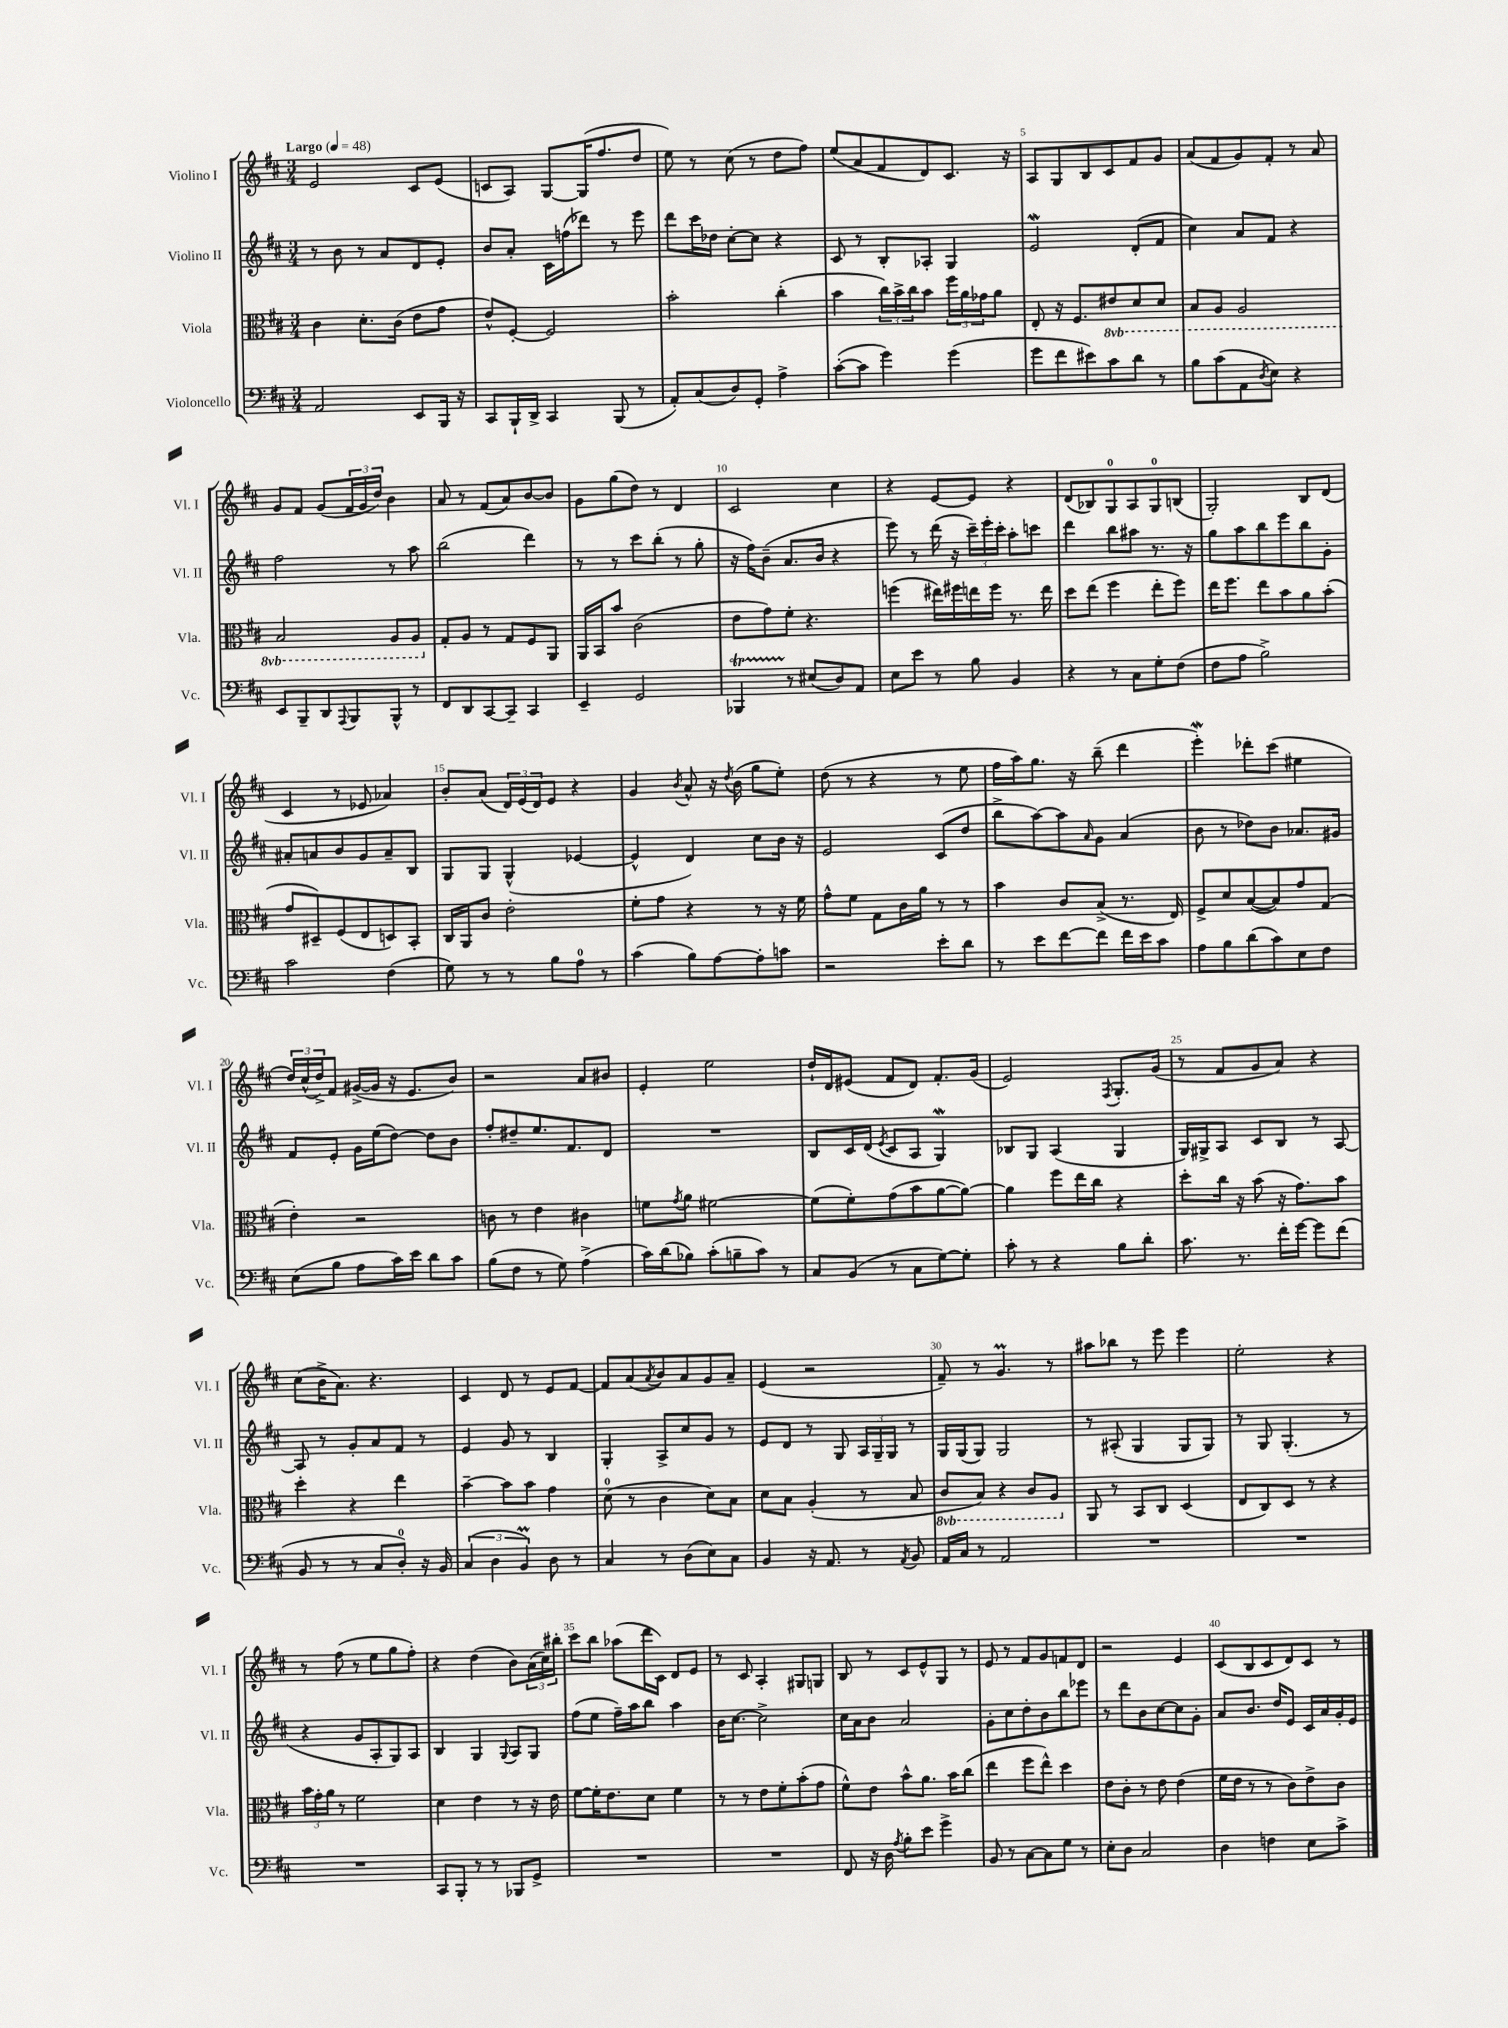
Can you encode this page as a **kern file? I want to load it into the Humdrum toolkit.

**kern	**kern	**kern	**kern
*staff4	*staff3	*staff2	*staff1
*clefF4	*clefC3	*clefG2	*clefG2
*k[f#c#]	*k[f#c#]	*k[f#c#]	*k[f#c#]
*M3/4	*M3/4	*M3/4	*M3/4
*MM48	*MM48	*MM48	*MM48
2AA/	4c#\	8r	2e/
.	.	8b\	.
.	8.d'\L	8r	.
.	.	8a/L	.
.	(16c#\Jk	.	.
8EE/L	8e\L	8d/	8c#/L
16BBB/Jk	8g\J	8e'/J	(8e/J
16r	.	.	.
=	=	=	=
8CC#/L	8e^^/L)	8b/L	8c/L
16BBB`/L	[8F#'/J	8a'/J	8A/J)
16DD^/JJ	.	.	.
4CC#/	2F#/]	16c#\LL	[8G/L
.	.	(16ff\J	.
.	.	8ddd-\J)	(16G/]K
.	.	.	8.ff#/
(8BBB/	.	8r	.
8r	.	8eee\	8dd/J
=	=	=	=
8AA'/L)	2b'\	8ddd\L	8ee\)
(8C#/	.	16ccc#\L	8r
.	.	16dd-\JJ	.
8D/)	.	[8cc#'\L	(8cc#\
8GG'/J	.	8cc#\]J	8r
4A^\	(4cc#'\	4r	8dd\L
.	.	.	8ff#\J)
=	=	=	=
([8c#'\L	4b\	8c#/	(8ee/L
8c#\]J	.	8r	8a/
4g\)	24cc#\LL)	8B'/L	8f#/
.	24b^\	.	.
.	24cc#\J	.	.
.	8b\J	8A-'/J	8d/)
(4g\	24ff#\LL	4G/	8.c#/J
.	24a\	.	.
.	24g-\J	.	.
.	8a\J	.	.
.	.	.	16r
=	=	=	=
8g\L	8E'/	2e/	8A/L
8f#\	16r	.	8G/
.	8.F#/L	.	.
8e#\)	.	.	8B/
8c#\	8E#/	.	8c#/
8d\J	8D/	(8d'/L	8f#/
8r	8D/J	8f#/J	8g/J
=	=	=	=
8B\L	8BB/L	4cc#\)	(8a/L
(8c#\	8AA/J	.	8f#/
8AA\	2AA/	8a/L	8g/)
8qD/	.	.	.
8E\J)	.	8f#/J	8f#'/J
4r	.	4r	8r
.	.	.	8a/
=	=	=	=
8EE/L	2BB/	2ff#\	8g/L
8BBB~/	.	.	8f#/J
8DD/	.	.	(8g/L
8qqAAA/	.	.	.
8BBB/	.	.	24f#/L
.	.	.	24g/
.	.	.	24dd/JJ)
8BBB^^/J	8AA/L	8r	4b\
8r	8AA/J	8aa\	.
=	=	=	=
8FF#/L	8G'/L	(2bb\	8a/
8DD/	8A/J	.	8r
[8CC#/	8r	.	(8f#/L
8CC#~/]J	8G/L	.	8a/)
4CC#/	8F#/	4ddd\)	[8b/
.	8AA/J	.	8b/]J
=	=	=	=
4EE~/	16AA/LL	8r	8g\L
.	16BB/J	.	.
.	8b/J	8r	(8gg\
2GG/	(2c#\	8ccc#\L	8dd\J)
.	.	(8bb'\J	8r
.	.	8r	4d/
.	.	8gg'\	.
=	=	=	=
4BBB-/	8e\L	16r	2c#/
.	.	16ff#\LK)	.
.	8g\)	(8b~\J	.
8r	8f#'\J	8.a/L	.
(8E#/L	4.r	.	.
.	.	16b/Jk	.
8D/)	.	4r	4cc#\
8AA/J	.	.	.
=	=	=	=
8E\L	(4ff\	8eee\)	4r
8e\J	.	8r	.
8r	16ee#\LL)	(16ddd\	[8e/L
.	16ff#\	16r	.
8B\	16ee\	24ccc#~\LL)	8e/]J
.	.	24eee'\	.
.	16ff#\JJ	.	.
.	.	24ccc#'\JJ	.
4BB/	8.r	8aa'\L	4r
.	.	8ccc\J	.
.	16ee\	.	.
=	=	=	=
4r	8dd\L	4ddd\	(8d/L
.	(8ee\J	.	8B-/)
8r	4ff#\	8bb\L	8G/
8C#\L	.	8aa#\J	8A/
8G'\	8ee'\L	8.r	8G/
(8F#\J	8ff#\J)	.	(8B/J
.	.	16r	.
=	=	=	=
8F#\L	16ee\LK	8gg\L	2G'/)
.	8.ff#\J	.	.
8A\J	.	8aa\	.
2B^\)	8ee\L	8bb\	.
.	8b\	8eee\	.
.	8a\	8bb\	8B/L
.	(8b'\J	8g'\J	(8d/J
=	=	=	=
2c#\	8g/L	8a#'/L	4c#/
.	8D#~/)	8a/	.
.	(8F#/	8b/	8r
.	8E/	8g/	8e-/
(4F#\	8D/)	8a~/	4a-/)
.	8BB'/J	8B/J	.
=	=	=	=
8G\)	16C#/LL	8G/L	8b'/L
.	16AA/J	.	.
8r	8c#/J	8G/J	(8a/J
8r	2e'\	(4G^^/	24d/LL)
.	.	.	(24e/
.	.	.	24d/J)
8B\L	.	.	8e/J
8A\J	.	[4e-/	4r
8r	.	.	.
=	=	=	=
(4c#\	8f#'\L	4e-^^/]	4g/
.	8g\J	.	.
.	.	.	8qb/
8B\L)	4r	4d/)	8a^^/
[8A\	.	.	16r
.	.	.	8qdd/
.	.	.	(16b\
8A'\]	8r	8cc#\L	8gg\L
8c\J	16r	16b\Jk	8ee'\J)
.	16f#\	16r	.
=	=	=	=
2r	8g^^\L	2e/	(8dd\
.	8f#\J	.	8r
.	8G\L	.	4r
.	16c#\L	.	.
.	16a\JJ	.	.
8e'\L	8r	(8c#/L	8r
8d\J	8r	8dd/J	8ee\
=	=	=	=
8r	4b\	8bb^\L	16ff#\LL
.	.	.	16aa\J)
8e\L	.	[8aa\)	8.gg\J
[8f#\	8c#/L	8aa\]	.
.	.	.	16r
.	.	16qqa/	.
8f#\]J	(8B^/J	8g\J	(8bb~\
16f#\LL	8.r	(4a/	4ddd\
16e\J	.	.	.
8c#\J	.	.	.
.	16E/)	.	.
=	=	=	=
8A\L	8F#^/L	8b\	4eee'\)
8B\	8d/	8r	.
(8d\	([8B/	8dd-\L)	8ddd-'\L
8c#\)	8B/])	8b\J	(8ccc#\J
8E\	8g/	8.a-/L	4ee#\
8F#\J	(8G/J	.	.
.	.	16g#/Jk	.
=	=	=	=
(8E\L	4e'\)	8f#/L	24dd/LL)
.	.	.	(24cc#^^/
.	.	.	24dd^/J)
8B\J	.	8e'/J	8f#/J
8A\L	2r	16g\LL	([16g#^/LL
.	.	(16ee\J	16g#/]JJ
16c#\L)	.	[8dd\J)	16r
16e\JJ	.	.	8.e/L
8d\L	.	8dd\]L	.
8c#\J	.	8b\J	8b/J)
=	=	=	=
(8B\L	8c\	8ff#'/L	2r
8F#\J	8r	8dd#~/	.
8r	4e\	8.ee/	.
8G\)	.	.	.
.	.	8.f#/	.
(4A^\	4c#\	.	8a/L
.	.	8d/J	8b#/J
=	=	=	=
16c#\LL)	8f\L	2.r	4e'/
(16d\J	.	.	.
.	8qg/	.	.
8B-\J)	8a\J	.	.
(8c#'\L	[2f#\	.	2ee\
8B~\	.	.	.
8c#\J)	.	.	.
8r	.	.	.
=	=	=	=
8C#/L	(8f#\]L	8B/L	16dd`/LL
.	.	.	16d/J
(8BB/J	8f#'\)	16c#/L	(8e#/J
.	.	(16d/JJ	.
.	.	8qe/	.
8r	(8g\	8c#/L	8f#/L
8C#\L	8b\	8A/J	8d/J)
[8G\)	[8a\	4G/)	8.f#'/L
8G'\]J	8a\_J)	.	.
.	.	.	(16g/Jk
=	=	=	=
8c#'\	4a\]	8B-/L	2e/)
8r	.	8G/J	.
4r	8ff#\L	(4A/	.
.	16ee\L	.	.
.	16cc#\JJ	.	.
.	.	.	8qF#/
8B\L	4r	4G/	8.G'/L
8d'\J	.	.	.
.	.	.	(16g/Jk
=	=	=	=
8.c#\	8dd'\L	16G/LL)	8r
.	.	16G#^/J	.
.	16cc#\Jk	8A/J	8f#/L
8.r	16r	.	.
.	(8b\	8c#/L	8g/
16f#'\LL	16r	8B/J	8a/J)
[16g\JJ	8.g\L)	.	.
8g\]L	.	8r	4r
(8f#\J	8b\J	[8A/	.
=	=	=	=
8BB/	4dd'\	8A/]	(8cc#\L
8r	.	8r	16b^\K
.	.	.	8.a\J)
8r	4r	8g'/L	.
8C#/L	.	8a/	4.r
8D'/J)	4ee\	8f#/J	.
16r	.	8r	.
16BB/	.	.	.
=	=	=	=
(6C#/	[4b~\	4e/	4c#/
6D\	.	.	.
.	8b\]L	8g/	8d/
6BB/)	.	.	.
.	8b\J	8r	8r
8D\	4g\	4B/	8e/L
8r	.	.	[8f#/J
=	=	=	=
4C#/	(8d\	4G'/	8f#/]L
.	8r	.	(8a/
.	.	.	8qa/
8r	4c#\	8A^/L	8b/)
(8D\L	.	8cc#/	8a/
8E\)	8d\L)	8g/J	8g/
8C#\J	8B\J	8r	8a~/J
=	=	=	=
4BB/	8d\L	8e/L	(4e/
.	8B\J	8d/J	.
16r	(4A'/	8r	2r
8.AA/	.	.	.
.	.	8G/	.
8r	8r	24A/LL	.
.	.	24G~/	.
.	.	24G/JJ	.
8qAA/	.	.	.
8BB/	8B/	8r	.
=	=	=	=
16AA/LL	8C#/L	16G/LL	8f#~/)
16C#/JJ	.	(16G/J	.
8r	8BB/J)	8G/J)	8r
2AA/	4r	2G/	4.g/
.	8C#/L	.	.
.	8AA/J	.	8r
=	=	=	=
2.r	8AA/	8r	8aa#\L
.	8r	(8A#'/	8bb-\J
.	8BB/L	4G/	8r
.	8C#/J	.	8eee\
.	(4D/	8G/L	4eee\
.	.	8G/J)	.
=	=	=	=
2.r	8E/L	8r	2ee'\
.	8C#/)	8G/	.
.	8D/J	(4.G'/	.
.	8r	.	.
.	4r	.	4r
.	.	8r	.
=	=	=	=
2.r	24b\LL	4r	8r
.	24g'\	.	.
.	24a\JJ	.	.
.	8r	.	(8ff#\
.	2f#\	8g/L	8r
.	.	8A'/	8ee\L
.	.	8G/)	8gg\
.	.	8A/J	8ff#'\J)
=	=	=	=
8CC#/L	4d\	4B/	4r
8BBB'/J	.	.	.
8r	4e\	4G/	(4dd\
8r	.	.	.
.	.	8qqG/	.
8BBB-/L	8r	8A/L	8b\L)
8GG^/J	16r	8G/J	(24a\L
.	.	.	24cc#\)
.	16e\	.	.
.	.	.	24bb#'\JJ
=	=	=	=
2.r	[8f#\L	(8ff#\L	8ccc#\L
.	16f#'\]K	8ee\J	8bb\J
.	8.e\	.	.
.	.	16ff#~\LL)	(8aa-\L
.	.	16aa\J	.
.	8d\J	8bb\J	16ddd\L
.	.	.	16c#\JJ)
.	4f#\	4aa\	8d/L
.	.	.	8e/J
=	=	=	=
2.r	8r	16b\LK	8r
.	.	[8.cc#\J	.
.	8r	.	8c#/
.	8e\L	2cc#^\]	4A'/
.	8f#'\	.	.
.	(8b'\	.	8G#/L
.	8g\J	.	8G/J
=	=	=	=
8FF#/	8f#^^\L)	16cc#\LL	8B/
.	.	16a\J	.
16r	8e\J	8b\J	8r
16D\	.	.	.
8qA/	.	.	.
8B'\L	8b^^\L	2a/	8c#/L
8e\J	8.a\J	.	8e^^/
4g^\	.	.	8G/J
.	16b\LK	.	.
.	(8cc#\J	.	8r
=	=	=	=
8BB/	4ee\	8g'\L	8e/
8r	.	8cc#\	8r
[8C#\L	8ff#\L	8dd'\	8f#/L
8C#\]	8ee^^\J)	8b\	8g/
8G\J	4dd\	8bb\	8f/
8r	.	8eee-\J	8d/J
=	=	=	=
8E'\L	8e\L	8r	2r
8D\J	8c#'\J	8ddd\L	.
2C#/	8r	8b\	.
.	8e\	[8cc#\	.
.	(4e\	8cc#\]	4e/
.	.	8g'\J	.
=	=	=	=
4D\	16f#\LL	8a/L	(8c#/L
.	16e\JJ	.	.
.	8r	8.b/J	8B/
4F\	8r	.	8c#/
.	.	16dd/LK	.
.	8c#\L)	8e/J	8d/)
8E\L	8e^\	16c#/LL	8c#/J
.	.	16a/	.
8c#^\J	8c#\J	16g'/	8r
.	.	16e/JJ	.
==	==	==	==
*-	*-	*-	*-
